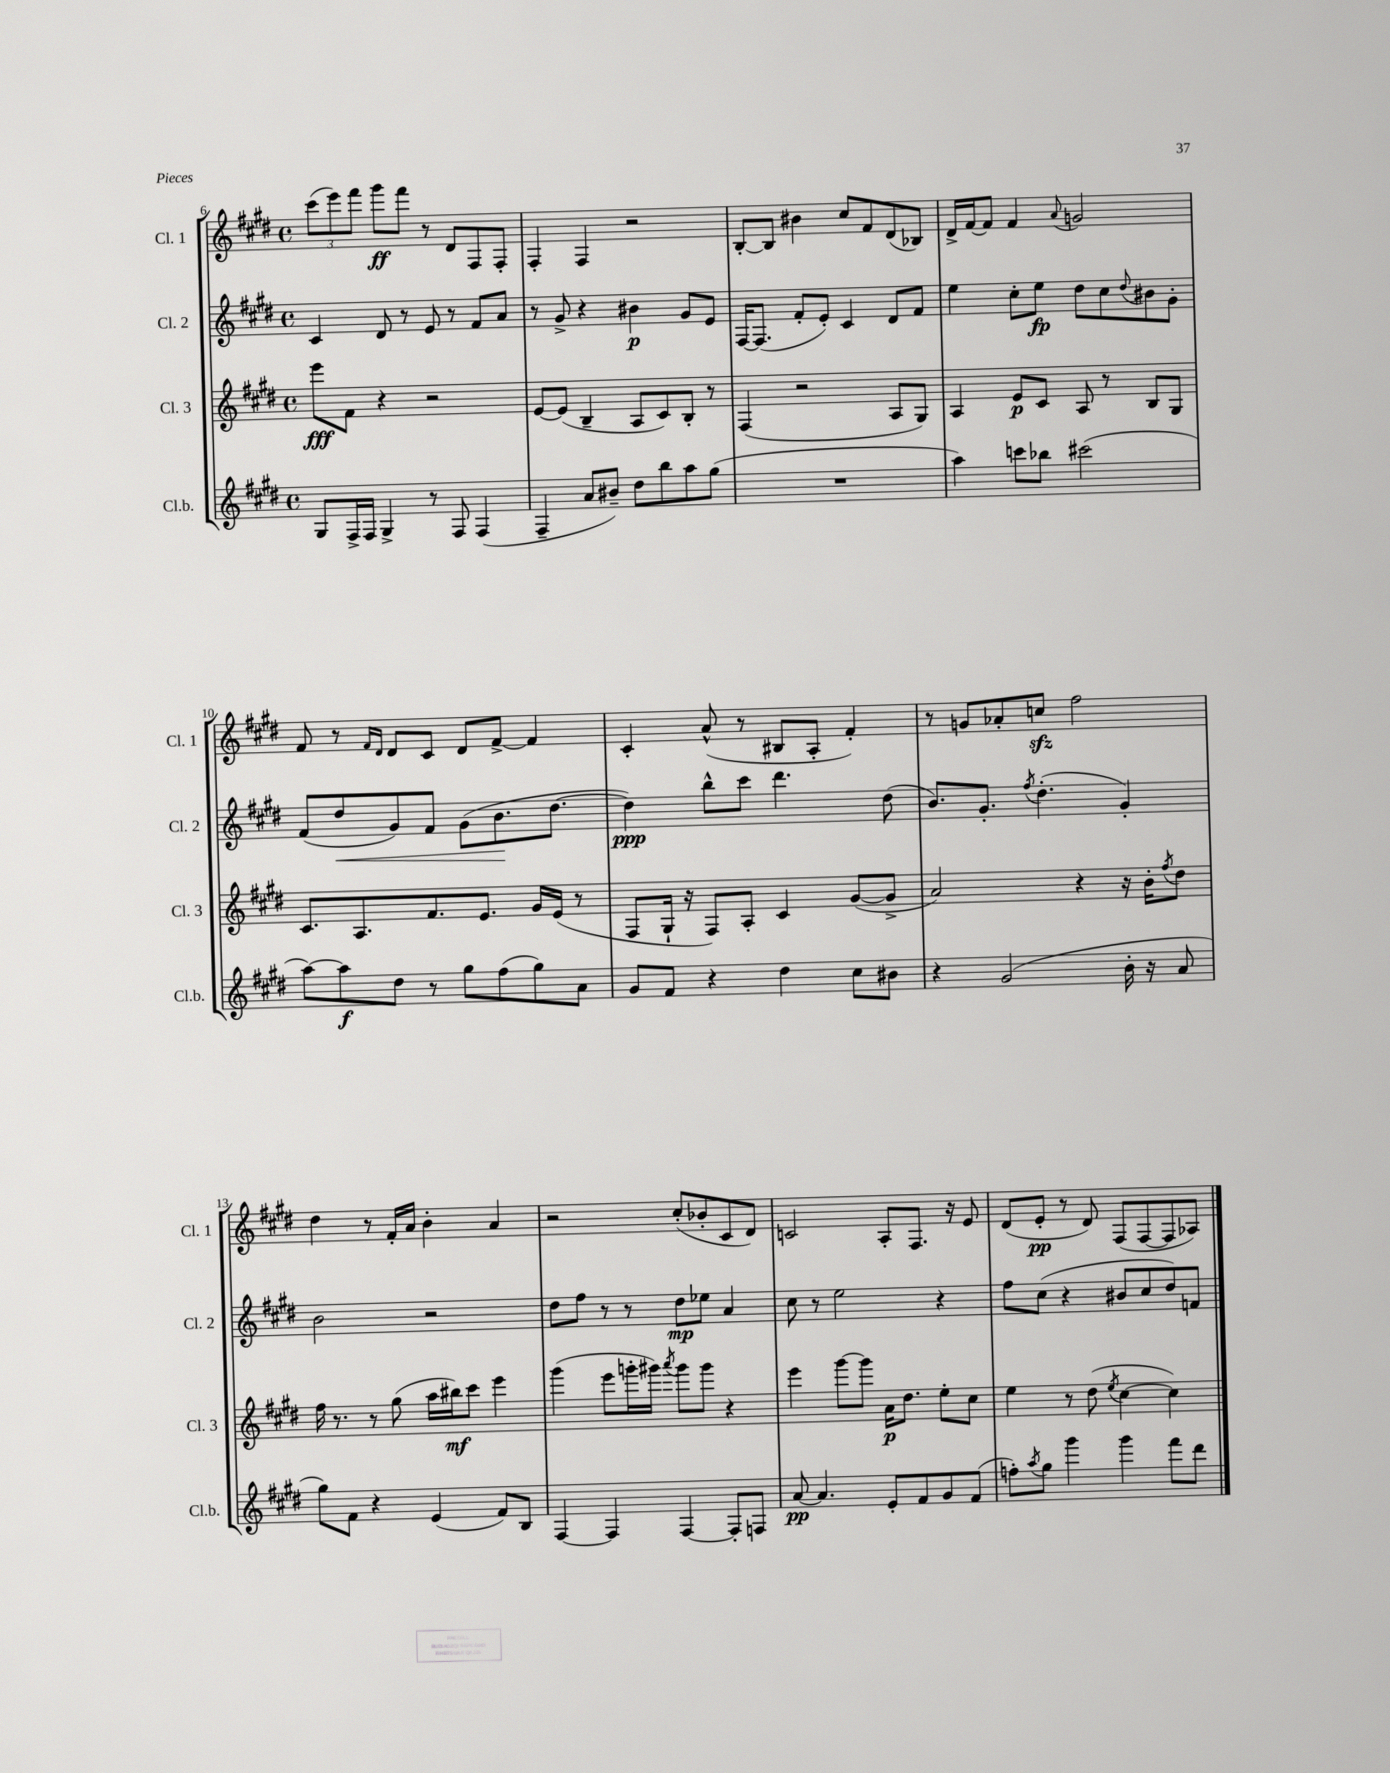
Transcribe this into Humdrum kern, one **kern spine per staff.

**kern	**dynam	**kern	**dynam	**kern	**dynam	**kern	**dynam
*part4	*part4	*part3	*part3	*part2	*part2	*part1	*part1
*staff4	*staff4	*staff3	*staff3	*staff2	*staff2	*staff1	*staff1
*I"Cl.b.	*	*I"Cl. 3	*	*I"Cl. 2	*	*I"Cl. 1	*
*I'Cl.b.	*	*I'Cl. 3	*	*I'Cl. 2	*	*I'Cl. 1	*
*clefG2	*	*clefG2	*	*clefG2	*	*clefG2	*
*k[f#c#g#d#]	*	*k[f#c#g#d#]	*	*k[f#c#g#d#]	*	*k[f#c#g#d#]	*
*M4/4	*	*M4/4	*	*M4/4	*	*M4/4	*
*met(c)	*	*met(c)	*	*met(c)	*	*met(c)	*
=6	=6	=6	=6	=6	=6	=6	=6
8G#/L	.	8eee\L	fff	4c#/	.	(12ccc#\L	.
.	.	.	.	.	.	12eee\)	.
16F#^/L	.	8f#\J	.	.	.	.	.
.	.	.	.	.	.	12fff#\J	.
16F#/JJ	.	.	.	.	.	.	.
4G#^/	.	4r	.	8d#/	.	8ggg#\L	ff
.	.	.	.	8r	.	8fff#\J	.
8r	.	2r	.	8e/	.	8r	.
8F#/	.	.	.	8r	.	8d#/L	.
(4F#/	.	.	.	8f#/L	.	8F#/	.
.	.	.	.	8a/J	.	8F#'/J	.
=7	=7	=7	=7	=7	=7	=7	=7
4F#~/	.	[8e/L	.	8r	.	4F#'/	.
.	.	(8e/J]	.	8g#^/	.	.	.
8a/L	.	4B~/	.	4r	.	4F#/	.
8b#X~/J)	.	.	.	.	.	.	.
8dd#\L	.	8A/L	.	4b#X\	p	2r	.
8bb\	.	8c#/)	.	.	.	.	.
8aa\	.	8B'/J	.	8g#/L	.	.	.
(8gg#\J	.	8r	.	8e/J	.	.	.
=8	=8	=8	=8	=8	=8	=8	=8
1r	.	(4F#/	.	[16F#/KL	.	[8B'/L	.
.	.	.	.	(8.F#/J]	.	.	.
.	.	.	.	.	.	8B/J]	.
.	.	2r	.	8f#'/L	.	4b#X\	.
.	.	.	.	8e'/J)	.	.	.
.	.	.	.	4c#/	.	8cc#/L	.
.	.	.	.	.	.	8f#/	.
.	.	8A/L	.	8d#/L	.	(8d#/	.
.	.	8G#/J)	.	8f#/J	.	8B-X/J)	.
=9	=9	=9	=9	=9	=9	=9	=9
4aa\)	.	4A/	.	4ee\	.	16d#^/LL	.
.	.	.	.	.	.	[16f#/J	.
.	.	.	.	.	.	8f#/J]	.
8cccn\L	.	8e/L	p	8cc#'\L	.	4f#/	.
8bb-X\J	.	8c#/J	.	8ee\J	fp	.	.
.	.	.	.	.	.	8qqa/	.
(2ccc#X\	.	8A/	.	8dd#\L	.	2gn/	.
.	.	8r	.	8cc#\	.	.	.
.	.	.	.	8qqdd#/	.	.	.
.	.	8B/L	.	8b#X\	.	.	.
.	.	8G#/J	.	8g#'\J	.	.	.
!!LO:LB:g=z
=10	=10	=10	=10	=10	=10	=10	=10
[8aa\L)	.	8.c#/L	.	(8f#/L	.	8f#/	.
!	!	!	!	!	!LO:HP:b	!	!
8aa\]	f	.	.	8dd#/	<	8r	.
.	.	8.A/	.	.	.	.	.
.	.	.	.	.	.	16qqf#/LL	.
.	.	.	.	.	.	16qqd#/JJ	.
8dd#\J	.	.	.	8g#/)	.	8d#/L	.
8r	.	8.f#/	.	8f#/J	.	8c#/J	.
8gg#\L	.	.	.	(8g#\L	.	8d#/L	.
.	.	8.e/J	.	.	.	.	.
(8ff#\	.	.	.	8.b\	.	[8f#^/J	.
8gg#\)	.	16g#/LL	.	.	.	4f#/]	.
.	.	(16e/JJ	.	[8.dd#\J	[	.	.
8a\J	.	8r	.	.	.	.	.
=11	=11	=11	=11	=11	=11	=11	=11
8g#/L	.	8F#/L	.	4dd#\])	ppp	4c#'/	.
8f#/J	.	16G#`/Jk	.	.	.	.	.
.	.	16r	.	.	.	.	.
4r	.	8F#/L)	.	8bb^^\L	.	(8a^^/	.
.	.	8A'/J	.	8ccc#\J	.	8r	.
4dd#\	.	4c#/	.	4.ddd#\	.	8B#X/L	.
.	.	.	.	.	.	8A'/J	.
8cc#\L	.	([8g#/L	.	.	.	4f#'/)	.
8b#X\J	.	8g#^/J]	.	(8dd#\	.	.	.
=12	=12	=12	=12	=12	=12	=12	=12
4r	.	2a/)	.	8.b/L)	.	8r	.
.	.	.	.	.	.	8gn/L	.
.	.	.	.	8.g#'/J	.	.	.
(2g#/	.	.	.	.	.	8a-X'/	.
.	.	.	.	8qff#/	.	.	.
.	.	.	.	(4.dd#'\	.	8ccnzz/J	.
.	.	4r	.	.	.	2ff#\	.
16b'\	.	16r	.	4g#'/)	.	.	.
16r	.	16b'\KL	.	.	.	.	.
.	.	8qff#/	.	.	.	.	.
8a/	.	8dd#\J	.	.	.	.	.
!!LO:LB:g=z
=13	=13	=13	=13	=13	=13	=13	=13
8gg#\L)	.	16ff#\	.	2b\	.	4dd#\	.
.	.	8.r	.	.	.	.	.
8f#\J	.	.	.	.	.	.	.
4r	.	8r	.	.	.	8r	.
.	.	(8gg#\	.	.	.	16f#'/LL	.
.	.	.	.	.	.	16a/JJ	.
(4e/	.	16aa\LL	.	2r	.	4b'\	.
.	.	16bb#X\J)	mf	.	.	.	.
.	.	8ccc#\J	.	.	.	.	.
8f#/L)	.	4eee\	.	.	.	4a/	.
8B/J	.	.	.	.	.	.	.
=14	=14	=14	=14	=14	=14	=14	=14
[4F#/	.	(4ggg#\	.	8dd#\L	.	2r	.
.	.	.	.	8ff#\J	.	.	.
4F#/]	.	8eee\L	.	8r	.	.	.
.	.	16gggn'\L	.	8r	.	.	.
.	.	16ggg#X\JJ)	.	.	.	.	.
.	.	8qaaa/	.	.	.	.	.
[4F#/	.	8ggg#\L	.	8dd#\L	mp	(8cc#'/L	.
.	.	8ggg#\J	.	8ee-X\J	.	8b-X'/	.
8F#'/L]	.	4r	.	4a/	.	8c#/	.
8Fn/J	.	.	.	.	.	8d#/J)	.
=15	=15	=15	=15	=15	=15	=15	=15
[8a/	pp	4eee\	.	8cc#\	.	2cn/	.
4.a/]	.	.	.	8r	.	.	.
.	.	[8ggg#\L	.	2ee\	.	.	.
.	.	8ggg#\J]	.	.	.	.	.
8e'/L	.	16a\KL	p	.	.	8A'/L	.
.	.	8.dd#\J	.	.	.	.	.
8f#/	.	.	.	.	.	8.F#/J	.
8g#/	.	8ee'\L	.	4r	.	.	.
.	.	.	.	.	.	16r	.
(8f#/J	.	8cc#\J	.	.	.	8e/	.
=16	=16	=16	=16	=16	=16	=16	=16
8ffn'\L)	.	4ee\	.	8ff#\L	.	(8d#/L	.
8qaa/	.	.	.	.	.	.	.
8gg#\J	.	.	.	(8cc#\J	.	8e'/J	pp
4ggg#\	.	8r	.	4r	.	8r	.
.	.	(8dd#\	.	.	.	8d#/)	.
.	.	8qee/	.	.	.	.	.
4ggg#\	.	[4cc#\	.	8b#X/L	.	(8F#/L	.
.	.	.	.	8cc#/	.	[8F#/	.
8fff#\L	.	4cc#\])	.	8dd#/)	.	8F#/]	.
8ddd#\J	.	.	.	8fn/J	.	8A-X/J)	.
==	==	==	==	==	==	==	==
*-	*-	*-	*-	*-	*-	*-	*-
